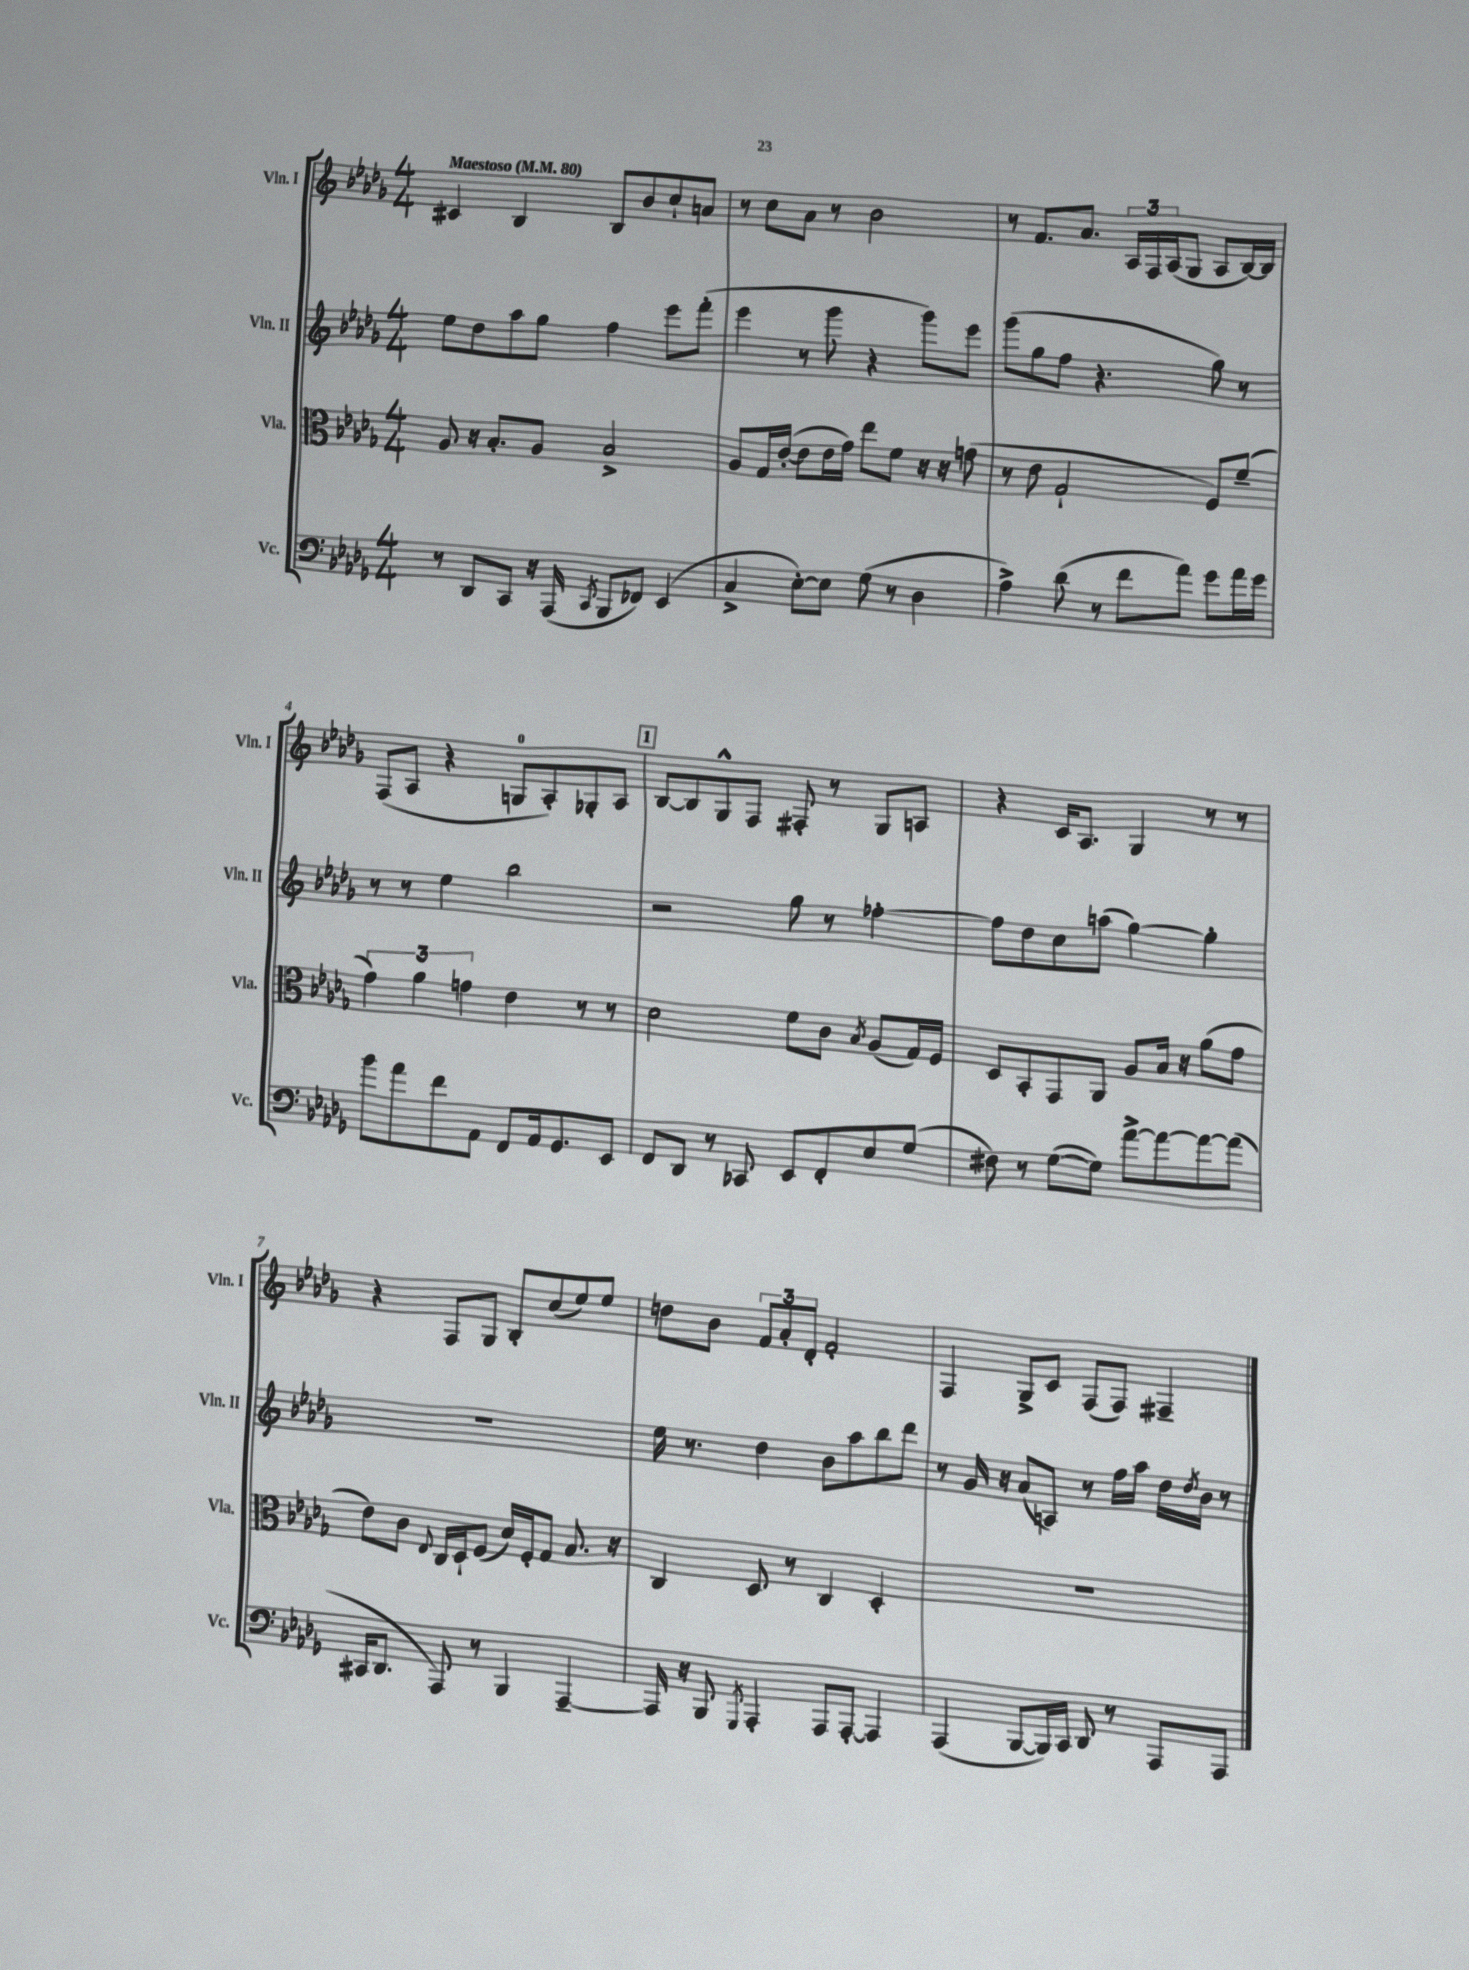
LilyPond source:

<<
\new StaffGroup <<
\new Staff = "s0" \with { instrumentName = "Vln. I" shortInstrumentName = "Vln. I" } {
    \clef treble \key des \major \numericTimeSignature \time 4/4 \tempo "Maestoso" 4 = 80
    cis'4 bes4 bes8 bes'8 c''8-! a'8 |
    r8 c''8 aes'8 r8 bes'2 |
    r8 f'8. aes'8. \tuplet 3/2 { aes16 f16 aes16( } ges8 aes8 bes16~) bes16 |
    f8( aes8 r4 g8-0 aes8-.) ges8-. aes8 |
    \mark \markup { \box "1" } bes8~ bes8 ges8-^ f8 fis8-. r8 ges8 a8 |
    r4 c'16 aes8. ges4 r8 r8 |
    r4 f8 ges8 bes8-. c''8( ees''8) ees''8 |
    d''8 bes'8 \tuplet 3/2 { f'8 aes'8-. des'8-. } f'2-. |
    f4 ges8-> c'8 f8( f8) fis4-- \bar "|." |
}
\new Staff = "s1" \with { instrumentName = "Vln. II" shortInstrumentName = "Vln. II" } {
    \clef treble \key des \major \numericTimeSignature \time 4/4
    ees''8 des''8 aes''8 ges''8 f''4 ees'''8 f'''8-.( |
    ees'''4 r8 ges'''8 r4 ges'''8) ees'''8 |
    ges'''8( ges''8 f''8 r4. ges''8) r8 |
    r8 r8 ees''4 bes''2 |
    \mark \markup { \box "1" } r2 ges''8 r8 fes''4~-. |
    fes''8 des''8 c''8 a''8( ges''4~) ges''4-. |
    R1 |
    ees''16 r8. des''4 bes'8 aes''8 bes''8 des'''8 |
    r8 ges'16 r16 aes'8( a8) r8 f''16 aes''16 des''16 \acciaccatura { des''8 } bes'16 r8 \bar "|." |
}
\new Staff = "s2" \with { instrumentName = "Vla." shortInstrumentName = "Vla." } {
    \clef alto \key des \major \numericTimeSignature \time 4/4
    aes8 r16 bes8.-. aes8 bes2-> |
    aes8 ges16 ees'16~-.( ees'8 ees'16 ges'16) ees''8 f'8 r16 r16 g'8( |
    r8 ees'8 ges2-! f8) f'8--( |
    \tuplet 3/2 { ges'4) aes'4 g'4 } ees'4 r8 r8 |
    \mark \markup { \box "1" } des'2 f'8 c'8 \acciaccatura { bes8 } aes8( ges16) f16 |
    des8 bes,8-. ges,8 aes,8 aes8 bes16 r16 aes'8( ges'8 |
    ees'8) c'8 \appoggiatura { ees8 } c16 des16-! f8( des'16) f16-. ges8 bes8. r16 |
    c4 des8 r8 c4 des4-. |
    R1 \bar "|." |
}
\new Staff = "s3" \with { instrumentName = "Vc." shortInstrumentName = "Vc." } {
    \clef bass \key des \major \numericTimeSignature \time 4/4
    r8 des,8 c,8 r16 aes,,16( \acciaccatura { c,8 } bes,,8 fes,8) ees,4( |
    c4-> ees8~-.) ees8 ges8( r8 des4 |
    aes4->) des'8( r8 f'8 aes'8) ges'8 aes'16 ges'16 |
    bes'8 aes'8 f'8 aes,8 f,8 aes,16 ges,8. ees,8 |
    \mark \markup { \box "1" } f,8 des,8 r8 ces,8 ees,8 f,8-. ees8 ges8( |
    fis8) r8 ges8~( ges8) aes'8~-> aes'8~ aes'8~ aes'8( |
    cis,16 des,8. aes,,8) r8 bes,,4 aes,,4~-- |
    aes,,16 r16 bes,,8 \acciaccatura { ges,,8 } aes,,4-. aes,,8 aes,,8~-. aes,,4 |
    aes,,4( bes,,8~ bes,,16) c,16 des,8 r8 aes,,8 aes,,8 \bar "|." |
}
>>
>>
